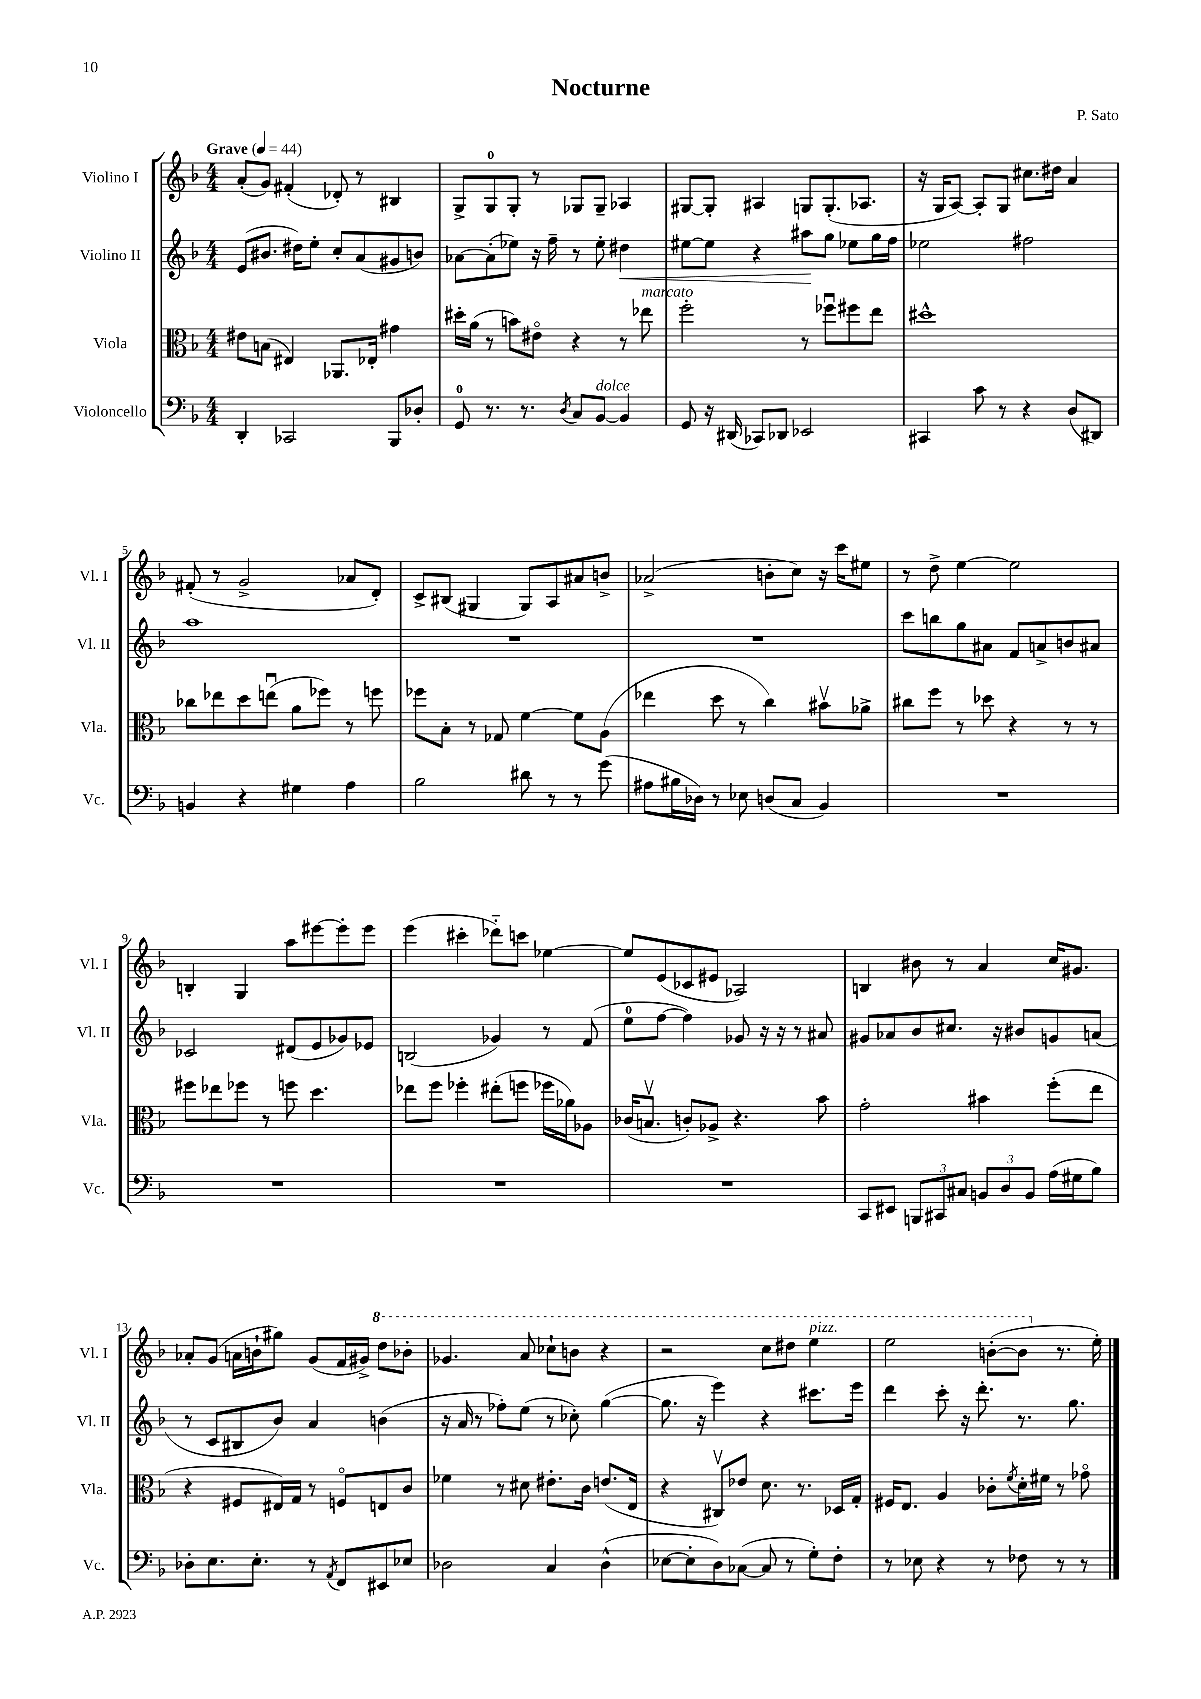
\header { title = "Nocturne" composer = "P. Sato" }
<<
\new StaffGroup <<
\new Staff = "s0" \with { instrumentName = "Violino I" shortInstrumentName = "Vl. I" } {
    \clef treble \key f \major \numericTimeSignature \time 4/4 \tempo "Grave" 4 = 44
    a'8-.( g'8) fis'4-.( des'8-.) r8 bis4 |
    g8-> g8-0 g8-. r8 ges8 ges8-- aes4 |
    gis8~ gis8-. ais4 g8 g8.-.( aes8. |
    r16 g16 a8~) a8-. g8 cis''8. dis''16 a'4 |
    fis'8-.( r8 g'2-> aes'8 d'8-.) |
    c'8-> bis8( gis4 gis8) a8 ais'8 b'8-> |
    aes'2->( b'8-. c''8) r16 c'''16 eis''8 |
    r8 d''8-> e''4~ e''2 |
    b4-. g4 a''8 eis'''8~ eis'''8-. eis'''8 |
    e'''4( cis'''4-. des'''8-_) c'''8 ees''4~ |
    ees''8 e'8( ces'8 eis'8 aes2) |
    b4 bis'8 r8 a'4 c''16 gis'8. |
    aes'8-. g'8( a'16 b'16-! gis''8) g'8( f'16 gis'16->) \ottava #1 d'''8 bes''!8-. |
    ges''4. a''8 ces'''8-! b''8 r4 |
    r2 c'''8 dis'''8 e'''4^\markup { \italic "pizz." } |
    e'''2 b''8~-.( b''8 \ottava #0 r8. e''16-.) \bar "|." |
}
\new Staff = "s1" \with { instrumentName = "Violino II" shortInstrumentName = "Vl. II" } {
    \clef treble \key f \major \numericTimeSignature \time 4/4
    e'8( bis'8. dis''16) e''8-. c''8-. a'8( gis'8 b'8) |
    aes'8~ aes'8-.( ees''8) r16 f''16-- r8 ees''8-. dis''4\< |
    eis''8~ eis''8 r4 ais''8\! g''8 ees''8 g''16 f''16 |
    ees''2 fis''2 |
    a''1 |
    R1 |
    R1 |
    c'''8 b''8 g''8 ais'8 f'8 a'8-> b'8 ais'8 |
    ces'2 dis'8( e'8 ges'8) ees'8 |
    b2( ges'4) r8 f'8( |
    e''8-0 f''8~ f''4) ges'8 r16 r16 r8 ais'8 |
    gis'8 aes'8 bes'8 cis''8. r16 bis'8 g'8 a'8( |
    r8 c'8 bis8 bes'8) a'4 b'4( |
    r16 a'16 r8 fes''8-.) e''8( r8 ces''8-.) g''4~( |
    g''8. r16 e'''4) r4 cis'''8. e'''16 |
    d'''4 c'''8-. r16 d'''8.-. r8. g''8. \bar "|." |
}
\new Staff = "s2" \with { instrumentName = "Viola" shortInstrumentName = "Vla." } {
    \clef alto \key f \major \numericTimeSignature \time 4/4
    eis'8 b8( eis4) aes,8. ees16-. gis'4 |
    dis''16-. a'16( r8 b'8) eis'8\flageolet r4 r8 ees''8^\markup { \italic "marcato" } |
    f''2-. r8 fes''8\downbow fis''8 e''8 |
    dis''1-^ |
    ces''8 ees''8 d''8 e''8\downbow( a'8 fes''8) r8 f''8 |
    fes''8 bes8-. r8 ges8 f'4~ f'8 a8( |
    ees''4 d''8 r8 c''4) bis'8\upbow aes'8-> |
    cis''8 f''8 r8 des''8 r4 r8 r8 |
    fis''8 ees''8 fes''8 r8 f''8 d''4. |
    ees''8 f''8 fes''4-. eis''8-.( f''8 fes''16 aes'16) aes8 |
    ces'16( b8.\upbow c'8-.) aes8-> r4. bes'8 |
    g'2-. bis'4 f''8-.( e''8 |
    r4 fis8 eis16) g16 r8 f8\flageolet e8 c'8 |
    fes'4 r8 dis'8 eis'8.-. c'16 e'8.( e16 |
    r4 cis8\upbow) ees'8 d'8. r8. des16 g16-. |
    fis16 e8. a4 ces'8-. \acciaccatura { f'8 } d'16-. fis'16 r8 ges'8\flageolet \bar "|." |
}
\new Staff = "s3" \with { instrumentName = "Violoncello" shortInstrumentName = "Vc." } {
    \clef bass \key f \major \numericTimeSignature \time 4/4
    d,4-. ces,2 bes,,8 des8-. |
    g,8-0 r8. r8. \acciaccatura { d8 } c8 bes,8~^\markup { \italic "dolce" } bes,4 |
    g,8 r16 dis,16( ces,8) des,8 ees,2 |
    cis,4 c'8 r8 r4 d8( dis,8) |
    b,4 r4 gis4 a4 |
    bes2 dis'8 r8 r8 g'8( |
    ais8 bis16 des16) r8 ees8 d8( c8 bes,4) |
    R1 |
    R1 |
    R1 |
    R1 |
    c,8 eis,8 \tuplet 3/2 { b,,8 cis,8 cis8 } \tuplet 3/2 { b,8 d8 b,8 } a16( gis16 bes8) |
    des8-. e8. e8.-. r8 \acciaccatura { a,8 } f,8 eis,8 ees8 |
    des2 c4 des4-^( |
    ees8~ ees8-. d8) ces8~( ces8 r8 g8-.) f8-. |
    r8 ees8 r4 r8 fes8 r8 r8 \bar "|." |
}
>>
>>
